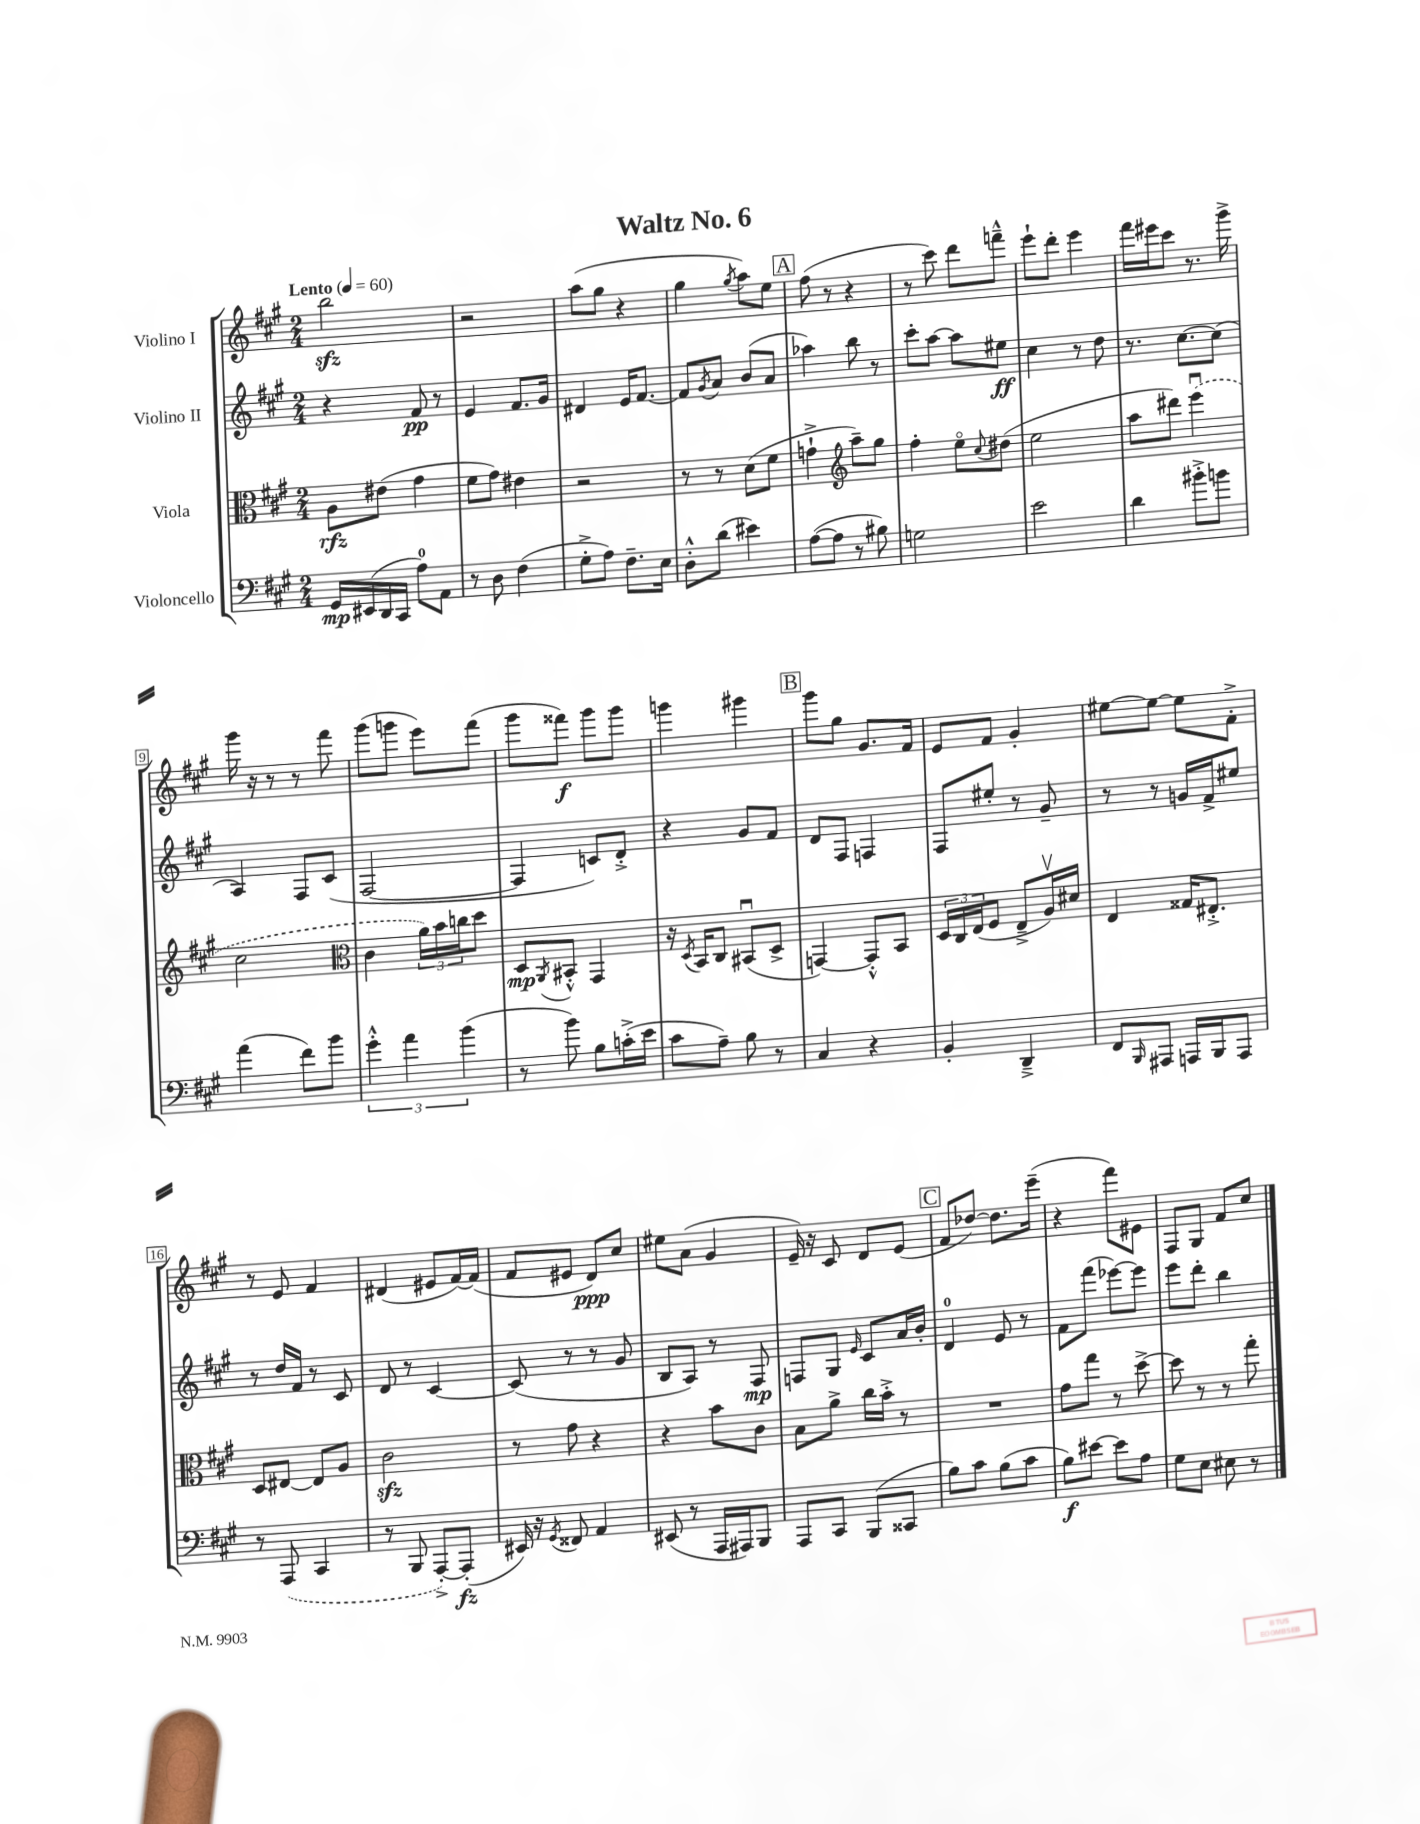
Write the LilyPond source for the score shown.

\header { title = "Waltz No. 6" }
<<
\new StaffGroup <<
\new Staff = "s0" \with { instrumentName = "Violino I" } {
    \clef treble \key a \major \numericTimeSignature \time 2/4 \tempo "Lento" 4 = 60
    b''2\sfz |
    r2 |
    a''8( gis''8 r4 |
    gis''4 \acciaccatura { gis''8 } a''8) e''8 |
    \mark \markup { \box "A" } fis''8( r8 r4 |
    r8 cis'''8) d'''8 f'''8---^ |
    e'''8-! d'''8-. e'''4 |
    fis'''16 eis'''16 cis'''8 r8. gis'''16-> |
    gis'''16 r16 r8 r8 fis'''8 |
    gis'''8( g'''8 e'''8) fis'''8( |
    gis'''8 fisis'''8\f) gis'''8 gis'''8 |
    g'''4 gis'''4 |
    \mark \markup { \box "B" } gis'''8 gis''8 gis'8. fis'16 |
    e'8 fis'8 gis'4-. |
    eis''8~ eis''8~ eis''8 fis'8-.-> |
    r8 e'8 fis'4 |
    dis'4( eis'8 fis'16~) fis'16( |
    fis'8 eis'8 d'8\ppp) cis''8 |
    eis''8 a'8( gis'4 |
    e'16--) r16 cis'8 d'8 e'8( |
    \mark \markup { \box "C" } fis'8 des''8~) des''8. e'''16--( |
    r4 fis'''8) eis'8 |
    fis8 gis8 fis'8 cis''8 \bar "|." |
}
\new Staff = "s1" \with { instrumentName = "Violino II" } {
    \clef treble \key a \major \numericTimeSignature \time 2/4
    r4 fis'8\pp r8 |
    e'4 fis'8. gis'16 |
    dis'4 e'16 fis'8.~ |
    fis'8 \acciaccatura { gis'8 } a'8 b'8( a'8 |
    \mark \markup { \box "A" } aes''4) b''8 r8 |
    cis'''8-. a''8~ a''8 eis''8\ff |
    cis''4 r8 d''8 |
    r8. cis''8.~ cis''8( |
    a4) fis8 cis'8( |
    fis2~ |
    fis4 c'8) d'8-.-> |
    r4 gis'8 fis'8 |
    \mark \markup { \box "B" } d'8 fis8 f4 |
    fis8 eis''8-. r8 gis'8-- |
    r8 r8 g'16 fis'16-> eis''8 |
    r8 d''16 fis'16 r8 cis'8 |
    d'8 r8 cis'4~ |
    cis'8( r8 r8 gis'8 |
    b8 a8) r8 fis8\mp |
    f8 gis8 \grace { e'16 } cis'8 a'16 b'16-. |
    \mark \markup { \box "C" } d'4-0 e'8 r8 |
    fis'8 fis'''8( ees'''8~) ees'''8 |
    e'''8 d'''8-. b''4 \bar "|." |
}
\new Staff = "s2" \with { instrumentName = "Viola" } {
    \clef alto \key a \major \numericTimeSignature \time 2/4
    a8\rfz eis'8( gis'4 |
    fis'8 gis'8) eis'4 |
    r2 |
    r8 r8 d'8( fis'8 |
    \mark \markup { \box "A" } g'4-!-> \clef treble a''8--) gis''8 |
    fis''4-. e''8\flageolet \appoggiatura { cis''8 } dis''8( |
    e''2 |
    a''8 dis'''8) \once \slurDashed e'''4\downbow( |
    cis''2 |
    \clef alto cis'4 \tuplet 3/2 { a'16) b'16 c''16 } d''8 |
    d8\mp \acciaccatura { a,8 } bis,8-.-^ gis,4 |
    r16 \acciaccatura { d8 } b,16 cis8 bis,8\downbow( d8-> |
    \mark \markup { \box "B" } g,4~) g,8-.-^ b,8 |
    \tuplet 3/2 { d16 cis16 e16( } fis8 e8---> a16\upbow) dis'16 |
    e4 gisis16 eis8.-.-> |
    d8 eis8~ eis8 a8 |
    cis'2\sfz |
    r8 gis'8 r4 |
    r4 b'8 cis'8 |
    b8 a'8-> cis''16 b'16-.-> r8 |
    \mark \markup { \box "C" } R2 |
    gis'8 gis''8 r8 d''8~-> |
    d''8 r8 r8 gis''8-. \bar "|." |
}
\new Staff = "s3" \with { instrumentName = "Violoncello" } {
    \clef bass \key a \major \numericTimeSignature \time 2/4
    gis,16\mp eis,16( d,16 cis,16 a8-0) a,8 |
    r8 d8 fis4( |
    gis8-.-> a8) fis8.-- e16 |
    d8-.-^ d'8( eis'4) |
    \mark \markup { \box "A" } a8~( a8 r8 bis8) |
    g2 |
    e'2 |
    d'4 bis'8-.-> b'8 |
    a'4( fis'8) b'8 |
    \tuplet 3/2 { gis'4-.-^ a'4 b'4( } |
    r8 b'8) b8 c'16-.->( e'16 |
    cis'8 a8--) b8 r8 |
    \mark \markup { \box "B" } cis4 r4 |
    b,4-. d,4---> |
    fis,8 \grace { b,,16 } ais,,8 a,,16 b,,16 a,,8 |
    r8 \once \slurDashed a,,8( cis,4 |
    r8 b,,8 a,,8~-.->) a,,8-.\fz( |
    eis,16) r16 \acciaccatura { gis,8 } fisis,8 a,4 |
    eis,8( r8 a,,16 ais,,16) b,,8 |
    a,,8 cis,8 b,,8( cisis,8 |
    \mark \markup { \box "C" } b8) cis'8 b8( cis'8 |
    b8\f) eis'8~ eis'8 a8 |
    gis8 e8 eis8 r8 \bar "|." |
}
>>
>>
\layout { \context { \Score \override BarNumber.stencil = #(make-stencil-boxer 0.1 0.3 ly:text-interface::print) } }
